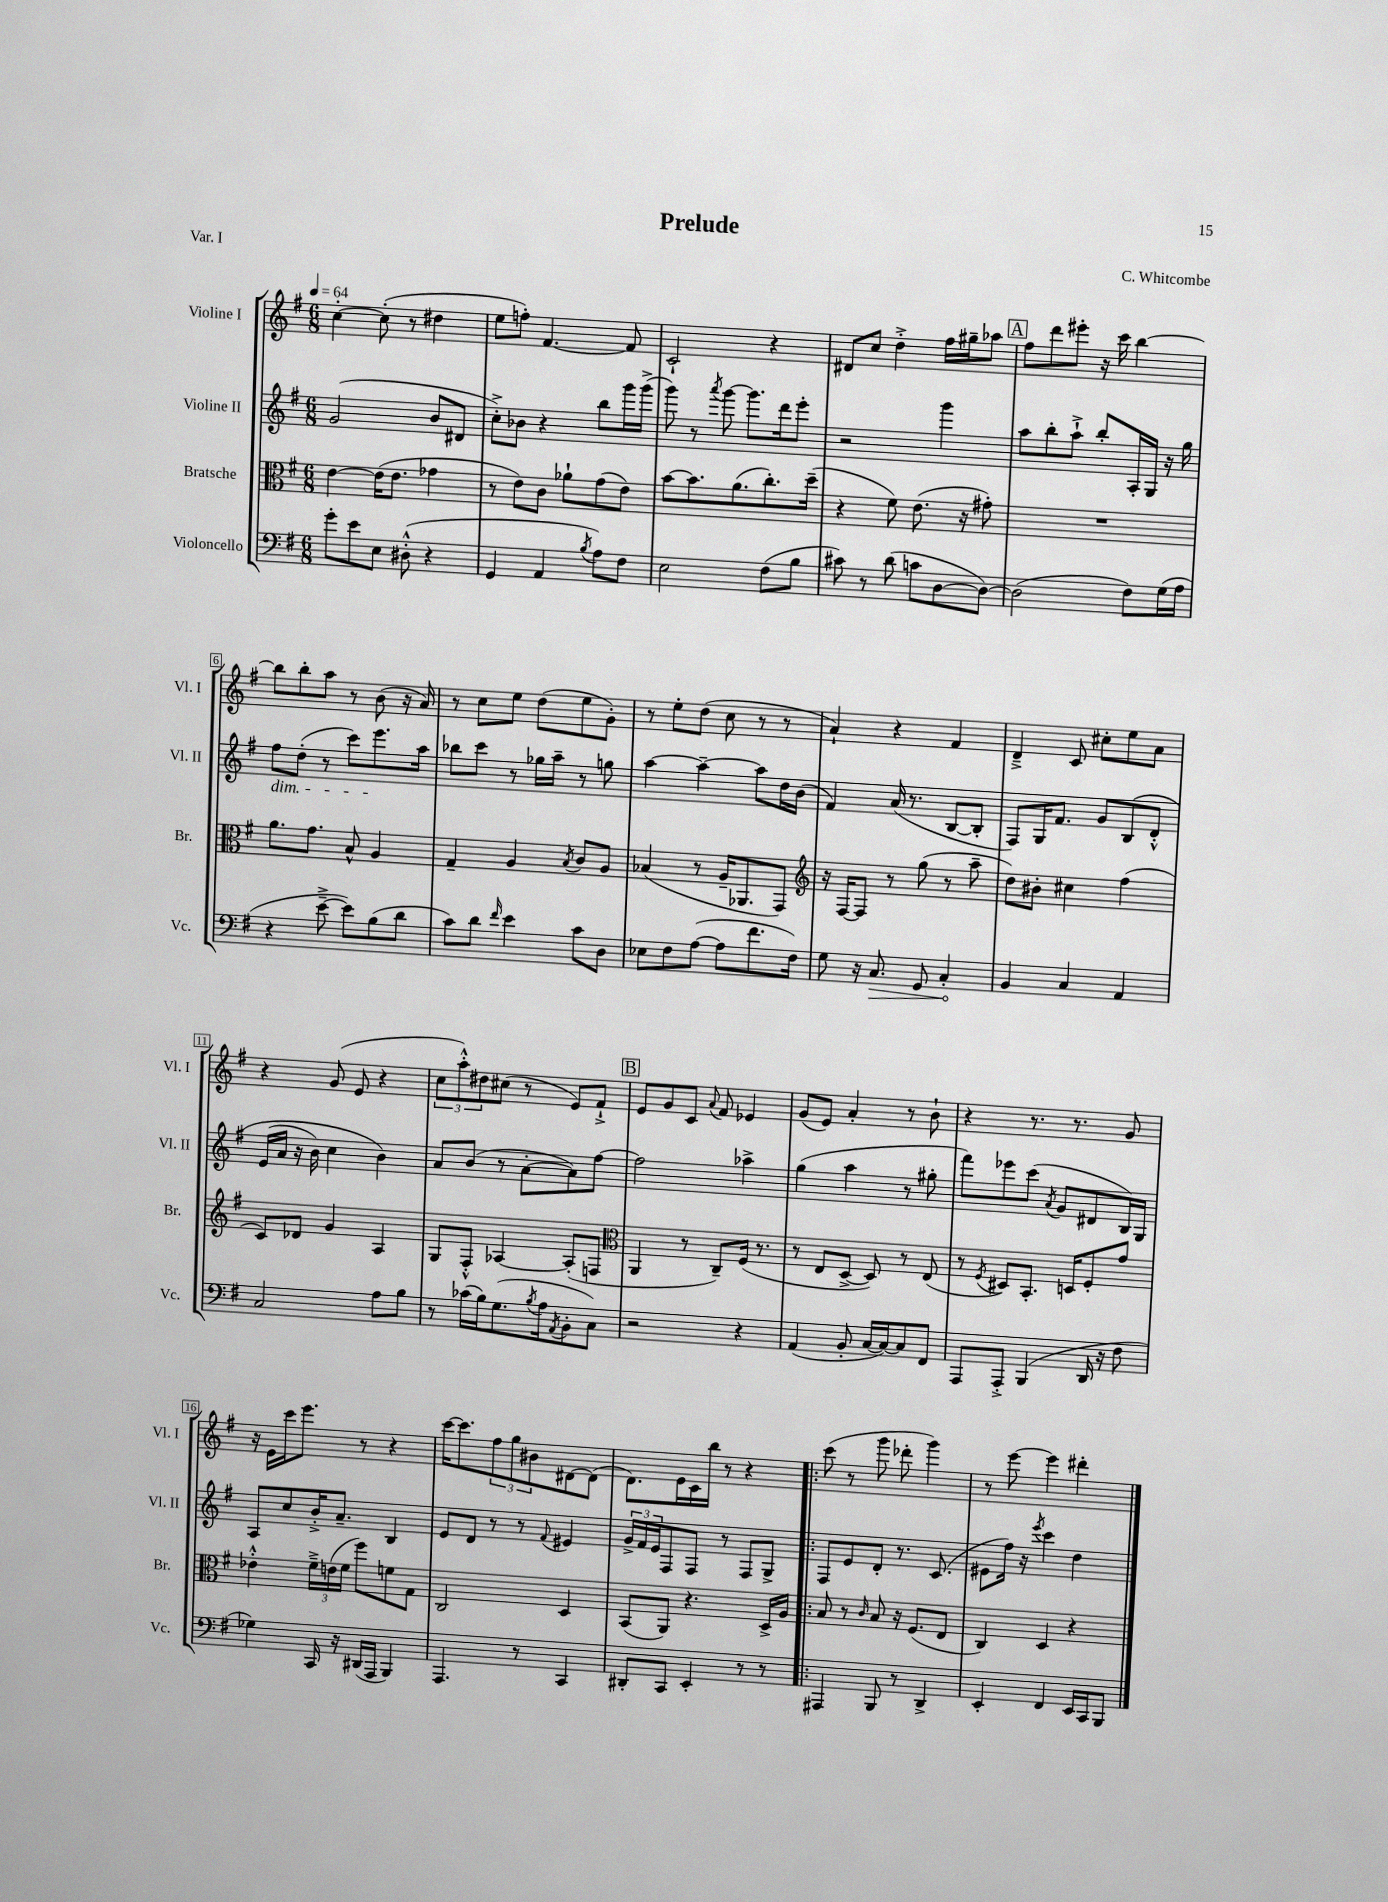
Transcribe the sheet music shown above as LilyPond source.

\header { title = "Prelude" composer = "C. Whitcombe" piece = "Var. I" }
<<
\new StaffGroup <<
\new Staff = "s0" \with { instrumentName = "Violine I" shortInstrumentName = "Vl. I" } {
    \clef treble \key g \major \numericTimeSignature \time 6/8 \tempo 4 = 64
    c''4~-. c''8-.( r8 dis''4 |
    e''8 f''8-.) fis'4.~ fis'8 |
    c'2-! r4 |
    dis'8 c''8 d''4-.-> fis''16 gis''16-- aes''8 |
    \mark \markup { \box "A" } fis''8 d'''8 eis'''8-. r16 c'''16 b''4~ |
    b''8 b''8-. a''8 r8 b'8( r16 a'16) |
    r8 c''8 e''8 d''8( e''8 g'8-.) |
    r8 e''8-. d''8( c''8 r8 r8 |
    a'4-!) r4 fis'4 |
    d'4---> c'8 cis''8-. e''8 a'8 |
    r4 g'8( e'8 r4 |
    \tuplet 3/2 { c''8 a''8-.-^) dis''8 } cis''8( r8 e'8) fis'8-!-> |
    \mark \markup { \box "B" } e'8 g'8 c'8 \appoggiatura { a'8 } fis'8 ees'4 |
    g'8( e'8) a'4-. r8 b'8-! |
    r4 r8. r8. g'8 |
    r16 e'16 c'''16 e'''8. r8 r4 |
    c'''16~ c'''8. \tuplet 3/2 { fis''8 g''8 bis'8 } dis'8~ dis'8( |
    d'8.) e'16 c'16 b''16 r8 r4 |
    \bar ".|:" c'''8( r8 g'''8 des'''8-. g'''4) |
    r8 e'''8~ e'''4 dis'''4-. \bar "|." |
}
\new Staff = "s1" \with { instrumentName = "Violine II" shortInstrumentName = "Vl. II" } {
    \clef treble \key g \major \numericTimeSignature \time 6/8
    g'2( b'8 dis'8 |
    c''8-.->) bes'8 r4 b''8 g'''16 g'''16->( |
    g'''8) r8 \acciaccatura { a'''8 } g'''8~ g'''8. d'''16 e'''8-. |
    r2 g'''4 |
    \mark \markup { \box "A" } a''8 b''8-. a''8-!-> b''8-. a16-. g16 r16 g''16 |
    fis''8\dim d''8-.( r8 c'''8) e'''8.\! a''16 |
    bes''8 c'''8 r8 ges''16 a''16-- r8 g''8 |
    a''4~ a''4~-- a''8 d''16 b'16( |
    fis'4) a'16( r8. b8~ b8-. |
    fis8) g16 fis'8. g'8 b8\( d'8-.-^ |
    e'16( a'16 r16 b'16) c''4 b'4\) |
    a'8 b'8( r8 a'8~-. a'8) fis''8~ |
    \mark \markup { \box "B" } fis''2 aes''4-> |
    g''4( a''4 r8 gis''8-. |
    fis'''8) ees'''8 c'''8( \acciaccatura { a'8 } g'8 dis'8 b16) g16 |
    a8 c''8 b'16-.-> a'8.-- b4 |
    e'8 d'8 r8 r8 \appoggiatura { fis'8 } eis'4 |
    \tuplet 3/2 { g'16-> fis'16 e'16 } fis8 fis8 r8 fis8 g8-> |
    \bar ".|:" fis8 e'8 d'8-. r8. c'8.( |
    eis'8 fis''16) r16 \acciaccatura { e'''8 } c'''4 d''4 \bar "|." |
}
\new Staff = "s2" \with { instrumentName = "Bratsche" shortInstrumentName = "Br." } {
    \clef alto \key g \major \numericTimeSignature \time 6/8
    e'4~ e'16( e'8. ges'4 |
    r8 e'8) c'8 aes'8-! g'8( e'8) |
    b'8~ b'8. a'8.( c''8.-.) d''16--( |
    r4 fis'8) e'8.( r16 gis'8-.) |
    \mark \markup { \box "A" } R2. |
    a'8. g'8. b8-^ a4 |
    g4-- a4 \acciaccatura { b8 } c'8 a8 |
    bes4( r8 a16-- aes,8. g,8) |
    \clef treble r16 fis16~ fis8 r8 g''8( r8 a''8-- |
    d''8) bis'8-. cis''4 fis''4( |
    c'8) des'8 g'4 a4 |
    g8 fis8-.-^ aes4~ aes8-.( f8 |
    \mark \markup { \box "B" } \clef alto a,4 r8 c8--) fis16( r8. |
    r8 e8 d8~-> d8) r8 e8( |
    r8 \acciaccatura { fis8 } dis8) b,8.-. d16 fis8-. g'8 |
    ees'4-.-^ \tuplet 3/2 { fis'16---> e'16( fis'16 } fis''8) f'8 g8 |
    c2 d4 |
    b,8( a,8) r4. d16-> a16 |
    \bar ".|:" b8 r8 \grace { c'16 } b8 r16 fis8.( e8 |
    c4) d4 r4 \bar "|." |
}
\new Staff = "s3" \with { instrumentName = "Violoncello" shortInstrumentName = "Vc." } {
    \clef bass \key g \major \numericTimeSignature \time 6/8
    g'8-. e'8 e8 dis8-.-^( r4 |
    g,4 a,4 \acciaccatura { b8 } a8) fis8 |
    e2 fis8( b8 |
    cis'8) r8 d'8( c'8 d8~ d8~) |
    \mark \markup { \box "A" } d2( fis8) g16( a16 |
    r4 e'8~---> e'8) b8( d'8 |
    c'8) d'8 \grace { fis'16 } e'4 c'8 d8 |
    ees8 fis8 a8~( a8 fis'8. fis16) |
    g8 r16 \once \override Hairpin.circled-tip = ##t c8.\> g,8 c4-.\! |
    b,4 c4 a,4 |
    c2 a8 b8 |
    r8 ces'16( b16) g8.( \acciaccatura { b8 } a16 \acciaccatura { a,8 } b,8-. c8) |
    \mark \markup { \box "B" } r2 r4 |
    a,4( b,8-. c16~ c16~) c8 fis,8 |
    a,,8 a,,8-.-> b,,4( d,16 r16 fis8 |
    ges4) c,16 r16 dis,16( a,,16 b,,4) |
    a,,4. r8 c,4 |
    dis,8-. c,8 e,4-. r8 r8 |
    \bar ".|:" ais,,4 b,,8 r8 d,4-> |
    e,4-. fis,4 e,16 c,16 b,,8 \bar "|." |
}
>>
>>
\layout { \context { \Score \override BarNumber.stencil = #(make-stencil-boxer 0.1 0.3 ly:text-interface::print) } }
